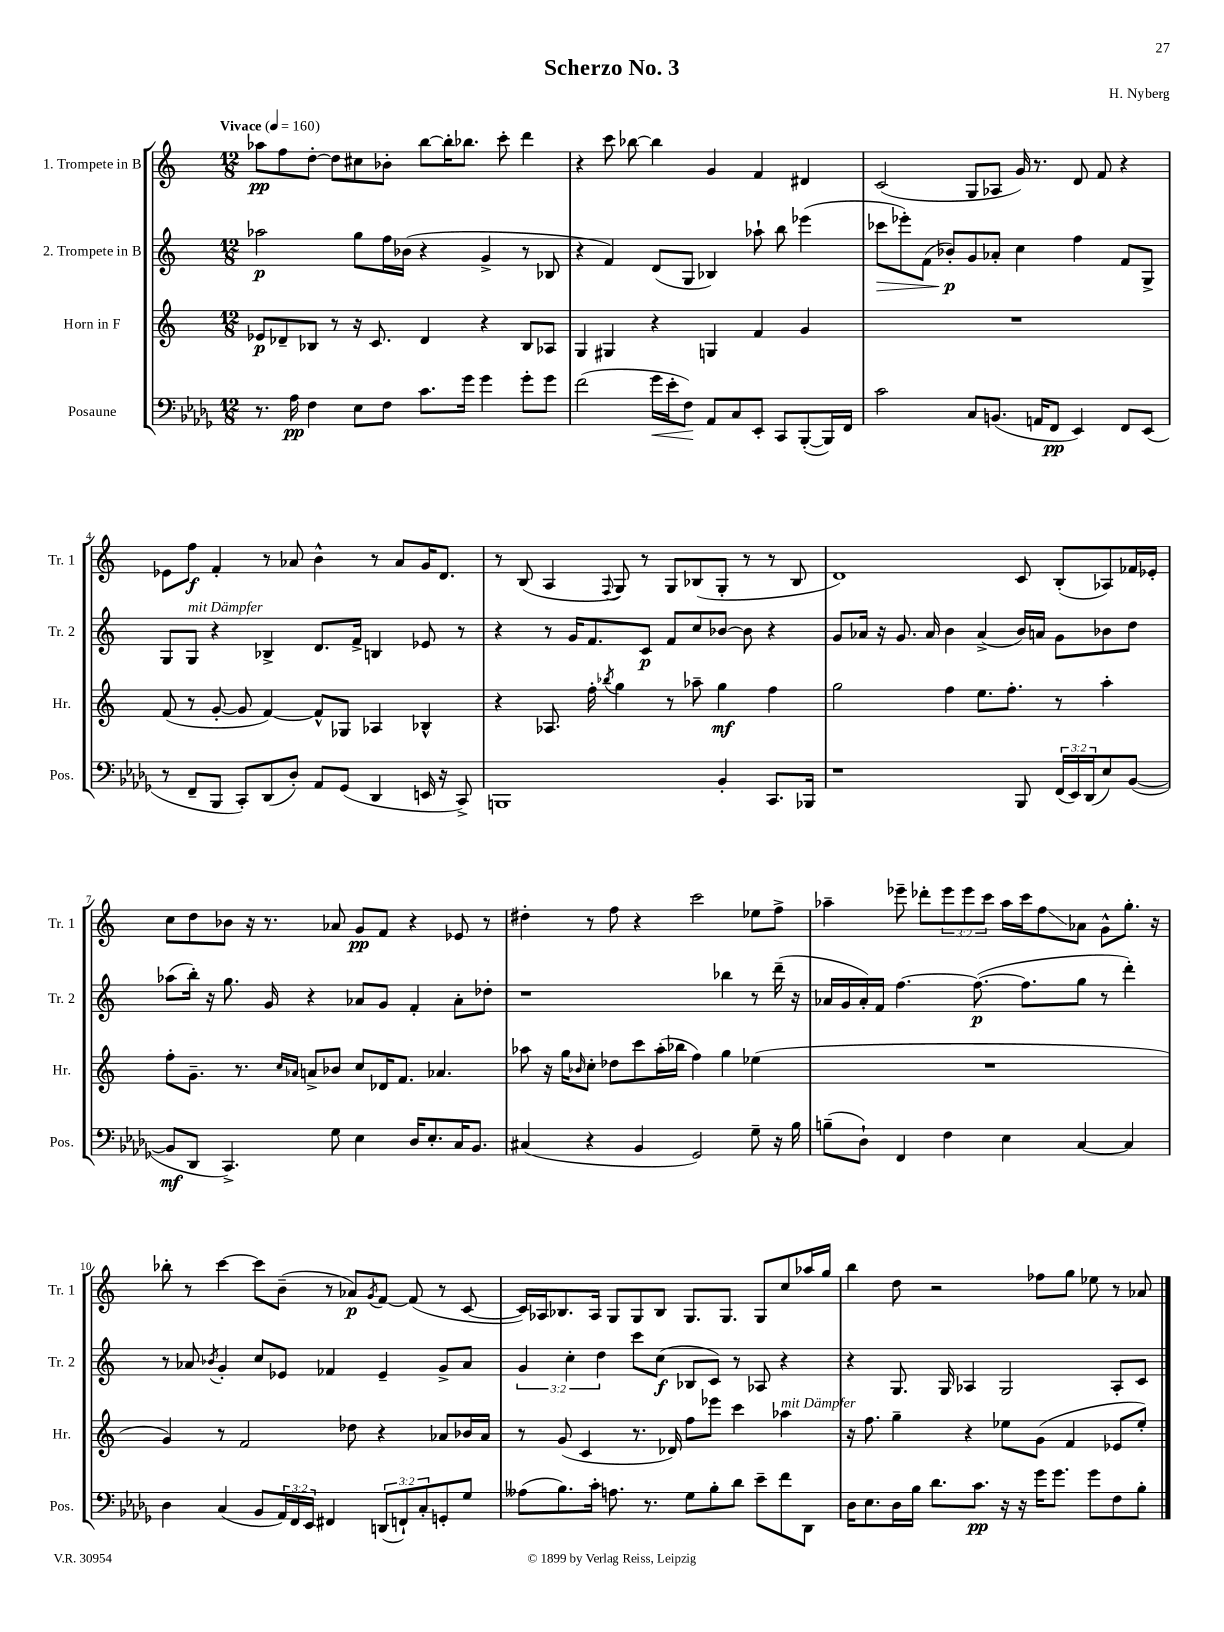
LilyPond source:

\header { title = "Scherzo No. 3" composer = "H. Nyberg" }
<<
\new StaffGroup <<
\new Staff = "s0" \with { instrumentName = "1. Trompete in B" shortInstrumentName = "Tr. 1" } {
    \clef treble \key c \major \numericTimeSignature \time 12/8 \override Staff.TupletNumber.text = #tuplet-number::calc-fraction-text \tempo "Vivace" 4 = 160
    aes''8\pp f''8 d''8~-. d''8 cis''8 bes'8-. b''8~ b''16-. bes''8. c'''8-. d'''4 |
    r4 c'''8 bes''8~ bes''4 g'4 f'4 dis'4 |
    c'2( g8 aes8 g'16) r8. d'8 f'8 r4 |
    ees'8 f''8\f f'4-. r8 aes'8 b'4-^ r8 aes'8 g'16 d'8. |
    r8 b8( a4 \appoggiatura { f8 } g8) r8 g8 bes8( g8-. r8 r8 bes8 |
    d'1) c'8 b8-.( aes8) fes'16 ees'16-. |
    c''8 d''8 bes'8 r16 r8. aes'8 g'8\pp f'8 r4 ees'8 r8 |
    dis''4-. r8 f''8 r4 c'''2 ees''8 f''8-> |
    aes''4-- ees'''8-- des'''8-. \tuplet 3/2 { ees'''8 ees'''8 c'''8 } aes''16 c'''16 f''8\glissando aes'8 g'8-^ g''8.-. r16 |
    bes''8-. r8 c'''4~ c'''8 b'8--( r8 aes'8\p) \acciaccatura { g'8 } f'8~ f'8( r8 c'8~ |
    c'16) aes16 bes8. aes16 g8 g8 bes8 g8. g8. g8 c''8 aes''16 g''16 |
    b''4 d''8 r2 fes''8 g''8 ees''8 r8 aes'8 \bar "|." |
}
\new Staff = "s1" \with { instrumentName = "2. Trompete in B" shortInstrumentName = "Tr. 2" } {
    \clef treble \key c \major \numericTimeSignature \time 12/8 \override Staff.TupletNumber.text = #tuplet-number::calc-fraction-text
    aes''2\p g''8 f''16 bes'16( r4 g'4-> r8 bes8 |
    r4 f'4) d'8( g8 bes4) aes''8-! b''8 ees'''4( |
    ces'''8\> ees'''8-.) f'8( bes'8-.\p\!) g'8 aes'8-. c''4 f''4 f'8 g8-> |
    g8 g8^\markup { \italic "mit Dämpfer" } r4 bes4-> d'8. f'16-> b4 ees'8 r8 |
    r4 r8 g'16 f'8. c'8\p f'8 c''8 bes'8~ bes'8 r4 |
    g'8 aes'16 r16 g'8. aes'16 b'4 aes'4->( b'16) a'16 g'8 bes'8 d''8 |
    aes''8( b''16-.) r16 g''8. g'16 r4 aes'8 g'8 f'4-. aes'8-. des''8-. |
    r1 bes''4 r8 d'''16--( r16 |
    aes'16 g'16 aes'16-.) f'16 f''4.~ f''8.~\p( f''8. g''8 r8 d'''4-.) |
    r8 aes'8 \acciaccatura { bes'8 } g'4-. c''8 ees'8 fes'4 ees'4-- g'8-> aes'8 |
    \tuplet 3/2 { g'4 c''4-. d''4 } c'''8 c''8\f( bes8 c'8) r8 aes8 r4 |
    r4 g8. g16 aes4 g2 aes8-. c'8 \bar "|." |
}
\new Staff = "s2" \with { instrumentName = "Horn in F" shortInstrumentName = "Hr." } {
    \clef treble \key c \major \numericTimeSignature \time 12/8
    ees'8\p des'8-- bes8 r8 r16 c'8. des'4 r4 bes8 aes8 |
    g4 gis4 r4 g4 f'4 g'4 |
    R1. |
    f'8( r8 g'8~-. g'8 f'4~) f'8-^ ges8 aes4 bes4-^ |
    r4 aes8. f''16-. \acciaccatura { bes''8 } g''4 r8 aes''8-- g''4\mf f''4 |
    g''2 f''4 e''8. f''8.-. r8 a''4-. |
    f''8-. g'8.-- r8. \grace { c''16 aes'16 } a'8-> bes'8 c''8 des'16 f'8. aes'4. |
    aes''8 r16 g''16 \grace { bes'16 } c''8-. des''8 c'''8 aes''16-.( bes''16 f''4) g''4 ees''4( |
    R1. |
    g'4) r8 f'2 des''8 r4 aes'8 bes'16 aes'16 |
    r8 g'8( c'4 r8. des'16) f''8 ees'''8 c'''4 aes''4^\markup { \italic "mit Dämpfer" } |
    r16 f''8. g''4-- r4 ees''8 g'8( f'4 ees'8 ees''8-.) \bar "|." |
}
\new Staff = "s3" \with { instrumentName = "Posaune" shortInstrumentName = "Pos." } {
    \clef bass \key des \major \numericTimeSignature \time 12/8 \override Staff.TupletNumber.text = #tuplet-number::calc-fraction-text
    r8. aes16\pp f4 ees8 f8 c'8. ges'16 ges'4 ges'8-. ges'8 |
    f'2( ges'16\< ees'16-. f8\!) aes,8 c8 ees,8-. c,8 bes,,8~-.( bes,,16) f,16 |
    c'2 c8 b,8.( a,16 f,8\pp ees,4) f,8 ees,8( |
    r8 f,8-- bes,,8 c,8-.) des,8( des8-.) aes,8 ges,8( des,4 e,16 r16 c,8->) |
    b,,1 bes,4-. c,8. bes,,16 |
    r1 bes,,8 \tuplet 3/2 { f,16( ees,16) des,16( } ees8) bes,8~( |
    bes,8\mf des,8 c,4.->) ges8 ees4 des16 ees8.-. c16 bes,8. |
    cis4( r4 bes,4 ges,2) ges8-- r16 bes16 |
    b8--( des8-!) f,4 f4 ees4 c4~ c4 |
    des4 c4( bes,8 \tuplet 3/2 { aes,16) f,16 ees,16 } fis,4 \tuplet 3/2 { d,8( f,8-!) c8-. } g,8-. ges8 |
    aeses8( bes8.) c'16-. a8. r8. ges8 bes8-. des'8 ees'8-- f'8 des,8 |
    des16 ees8. des16 bes16 des'8. c'8.\pp r16 r16 ges'16 ges'8. ges'8 f8 bes8-. \bar "|." |
}
>>
>>
